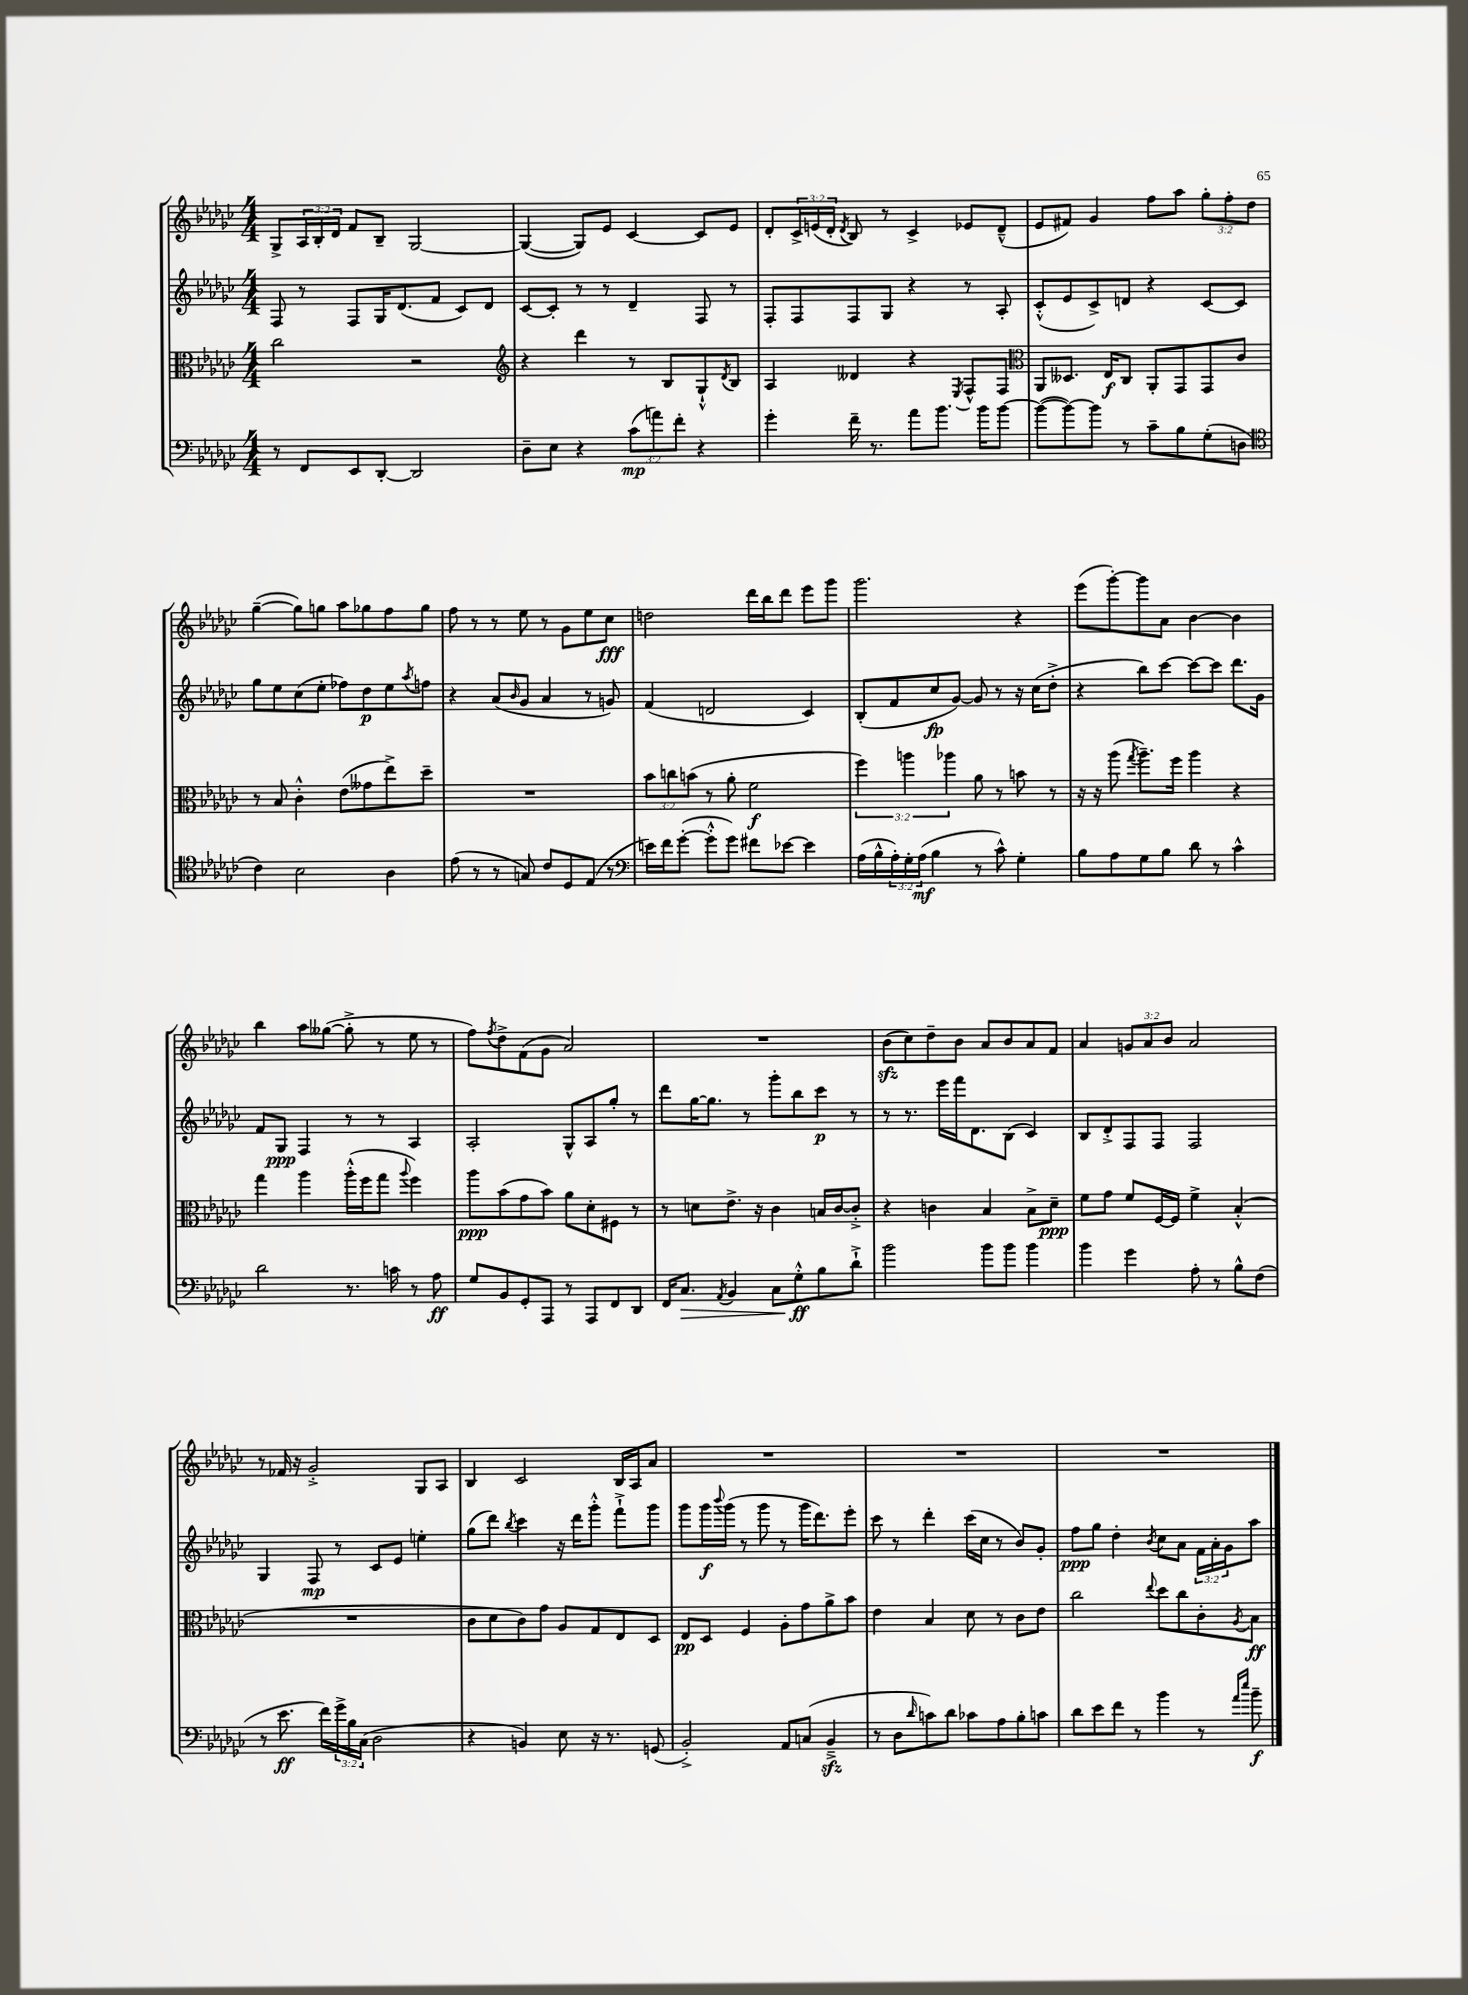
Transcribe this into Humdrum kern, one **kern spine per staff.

**kern	**kern	**kern	**kern
*staff4	*staff3	*staff2	*staff1
*clefF4	*clefC3	*clefG2	*clefG2
*k[b-e-a-d-g-c-]	*k[b-e-a-d-g-c-]	*k[b-e-a-d-g-c-]	*k[b-e-a-d-g-c-]
*M4/4	*M4/4	*M4/4	*M4/4
8r	2cc-	8F	8G-^
8FF	.	8r	24A-
.	.	.	24B-'
.	.	.	24d-
8EE-	.	8F	8f
[8DD-'	.	16G-	8B-~
.	.	(8.d-	.
2DD-]	2r	.	[2G-
.	.	8f	.
.	.	8c-)	.
.	.	8d-	.
=	=	=	=
*	*clefG2	*	*
8D-~	4r	[8c-	(4G-_
8E-	.	8c-']	.
4r	4ddd-	8r	8G-])
.	.	8r	8e-
(12c-	8r	4d-~	[4c-
12a)	.	.	.
.	8B-	.	.
12f'	.	.	.
4r	8G-`^^	8F	8c-]
.	8qd-	.	.
.	8B-	8r	8e-
=	=	=	=
4g-'	4A-	8F'	8d-'
.	.	8F	24c-^
.	.	.	(24e
.	.	.	24d-'
.	.	.	8qd-
16f~	4d--	8F	8B-)
8.r	.	.	.
.	.	8G-	8r
8a-	4r	4r	4c-^
8.b-	.	.	.
.	8qE-	.	.
.	8F^^	8r	8e-
16b-	.	.	.
[8b-	8F	8A-'	(8d-~^^
=	=	=	=
*	*clefC3	*	*
(8b-_	8AA-	(8c-'^^	8e-
8b-_)	8.D--	8e-	8f#)
8b-]	.	8c-^)	4g-
.	16E-	.	.
8r	8C-	8d	.
8c-~	8AA-'	4r	8ff
8B-	8GG-	.	8aa-
(8G-'	8GG-	[8c-	12gg-'
.	.	.	12ff'
8D	8c-	8c-]	.
.	.	.	12dd-
=	=	=	=
*clefC4	*	*	*
4c-)	8r	8gg-	([4gg-~
.	8B-	8ee-	.
2B-	4c-'^^	(8cc-	8gg-])
.	.	8ee-'	8gg
.	(8e-	8ff-)	8aa-
.	8g--	8dd-	8gg-
4A-	8ee-^)	8ee-	8ff
.	.	8qaa-	.
.	8dd-~	8ff	8gg-
=	=	=	=
(8e-	1r	4r	8ff
8r	.	.	8r
8r	.	(8a-	8r
.	.	16qqb-	.
8G)	.	8g-	8ee-
8c-	.	4a-	8r
8D-	.	.	8g-
(8E-	.	8r	8ee-
8r	.	8g)	8cc-
=	=	=	=
*clefF4	*	*	*
16e)	12b-	(4f	2dd
16f	.	.	.
.	12cc	.	.
([8g-'	.	.	.
.	(12b	.	.
8g-'^^]	8r	2d	.
8g-)	8a-'	.	.
8f#	2f	.	16ddd-
.	.	.	16bb-
[8e-	.	.	8ddd-
4e-]	.	4c-)	8eee-
.	.	.	8ggg-
=	=	=	=
(16A-	6ff)	(8B-'	2.ggg-
16B-^^	.	.	.
24A-')	.	8f	.
24G-'	6aa	.	.
(24A-	.	.	.
4B-	.	8cc-	.
.	6aa-	.	.
.	.	[8g-)	.
8r	8a-	8g-]	.
8c-^^)	8r	8r	.
4G-'	8b	16r	4r
.	.	(16cc-	.
.	8r	8dd-'^	.
=	=	=	=
8B-	16r	4r	(8eee-
.	16r	.	.
8A-	(8aa-	.	[8ggg-')
.	8qgg-	.	.
8G-	8.aa-~)	8bb-)	8ggg-]
8B-	.	[8ccc-	8a-
.	16ff	.	.
8d-	4aa-	8ccc-_	[4b-
8r	.	8ccc-]	.
4c-^^	4r	8.ddd-	4b-]
.	.	16g-	.
=	=	=	=
2d-	4gg-	8f	4bb-
.	.	8G-	.
.	4aa-	4F	8aa-
.	.	.	([8gg--
8.r	(16aa-'^^	8r	8gg--'^]
.	16ff	.	.
.	8gg-	8r	8r
16c	.	.	.
.	8qqaa-	.	.
8r	4ff)	4A-	8ee-
8A-	.	.	8r
=	=	=	=
8G-	8aa-	2A-'	8ff)
.	.	.	8qff
8BB-	(8b-	.	8dd-^
8GG-'	8g-	.	(8f
8AAA-	8b-)	.	8g-
8r	8a-	8G-^^	2a-)
8AAA-	8d-'	8A-	.
8FF	8F#	8gg-'	.
8DD-	8r	8r	.
=	=	=	=
16FF	8r	8ddd-	1r
8.C-	.	.	.
.	8d	[16gg-	.
.	.	8.gg-]	.
8qAA-	.	.	.
4BB-	8.e-^	.	.
.	.	8r	.
.	16r	.	.
8C-	4c-	8ggg-'	.
8G-'^^	.	8bb-	.
8B-	16B	8ccc-	.
.	[16c-	.	.
8d-`^	8c-'^]	8r	.
=	=	=	=
2b-	4r	8r	(8b-
.	.	8.r	8cc-)
.	4c	.	8dd-~
.	.	16eee-	.
.	.	16fff	8b-
.	.	8.d-	.
8b-	4B-	.	8a-
8b-	.	(8B-	8b-
4b-	8B-^	4c-)	8a-
.	8d-~	.	8f
=	=	=	=
4b-	8f	8B-	4a-
.	8g-	8d-'^	.
4g-	8f	8F	12g
.	.	.	12a-
.	[16F	8F	.
.	.	.	12b-
.	16F]	.	.
8A-'	4f^	2F	2a-
8r	.	.	.
8B-^^	(4B-'^^	.	.
(8F	.	.	.
=	=	=	=
8r	1r	4G-	8r
8.e-	.	.	16f-
.	.	.	16r
.	.	8F	2g-'^
16f)	.	.	.
24g-^	.	8r	.
24B-	.	.	.
(24C-	.	.	.
2D-	.	8c-	.
.	.	8e-	.
.	.	4ee'	8G-
.	.	.	8A-
=	=	=	=
4r	8c-	(8gg-	4B-
.	8d-	8ddd-)	.
.	.	8qbb-	.
4BB)	8c-)	4ccc-	2c-
.	8g-	.	.
8E-	8A-	16r	.
.	.	16ddd-	.
16r	8G-	8ggg-'^^	.
8.r	.	.	.
.	8E-	8fff`^	16B-
.	.	.	16A-
(8GG	8D-	8ggg-	8a-
=	=	=	=
2BB-'^)	8E-	8ggg-	1r
.	8D-	16ggg-	.
.	.	8qqbbb-	.
.	.	(16ggg-	.
.	4F	8r	.
.	.	8ggg-	.
8AA-	8A-'	8r	.
(8C	8g-	16ggg-	.
.	.	8.ddd-)	.
4BB-~^	8a-^	.	.
.	8b-	8eee-'	.
=	=	=	=
8r	4e-	8ccc-	1r
8D-	.	8r	.
16qqd-	.	.	.
8c)	4B-	4ddd-'	.
8d-	.	.	.
8c-	8d-	(16ccc-	.
.	.	16cc-	.
8A-	8r	8r	.
8B-'	8c-	8b-)	.
8c	8e-	8g-'	.
=	=	=	=
8d-	2cc-	8ff	1r
8e-	.	8gg-	.
8f	.	4dd-'	.
8r	.	.	.
.	8qqee-	8qb-	.
4b-	8dd-	8cc-	.
.	8cc-	8a-	.
8r	8c-'	24f	.
.	.	24a-'	.
.	.	24g-	.
16qqa-	.	.	.
16qqee-	8qA-	.	.
8b-~	8B-	8aa-	.
==	==	==	==
*-	*-	*-	*-
